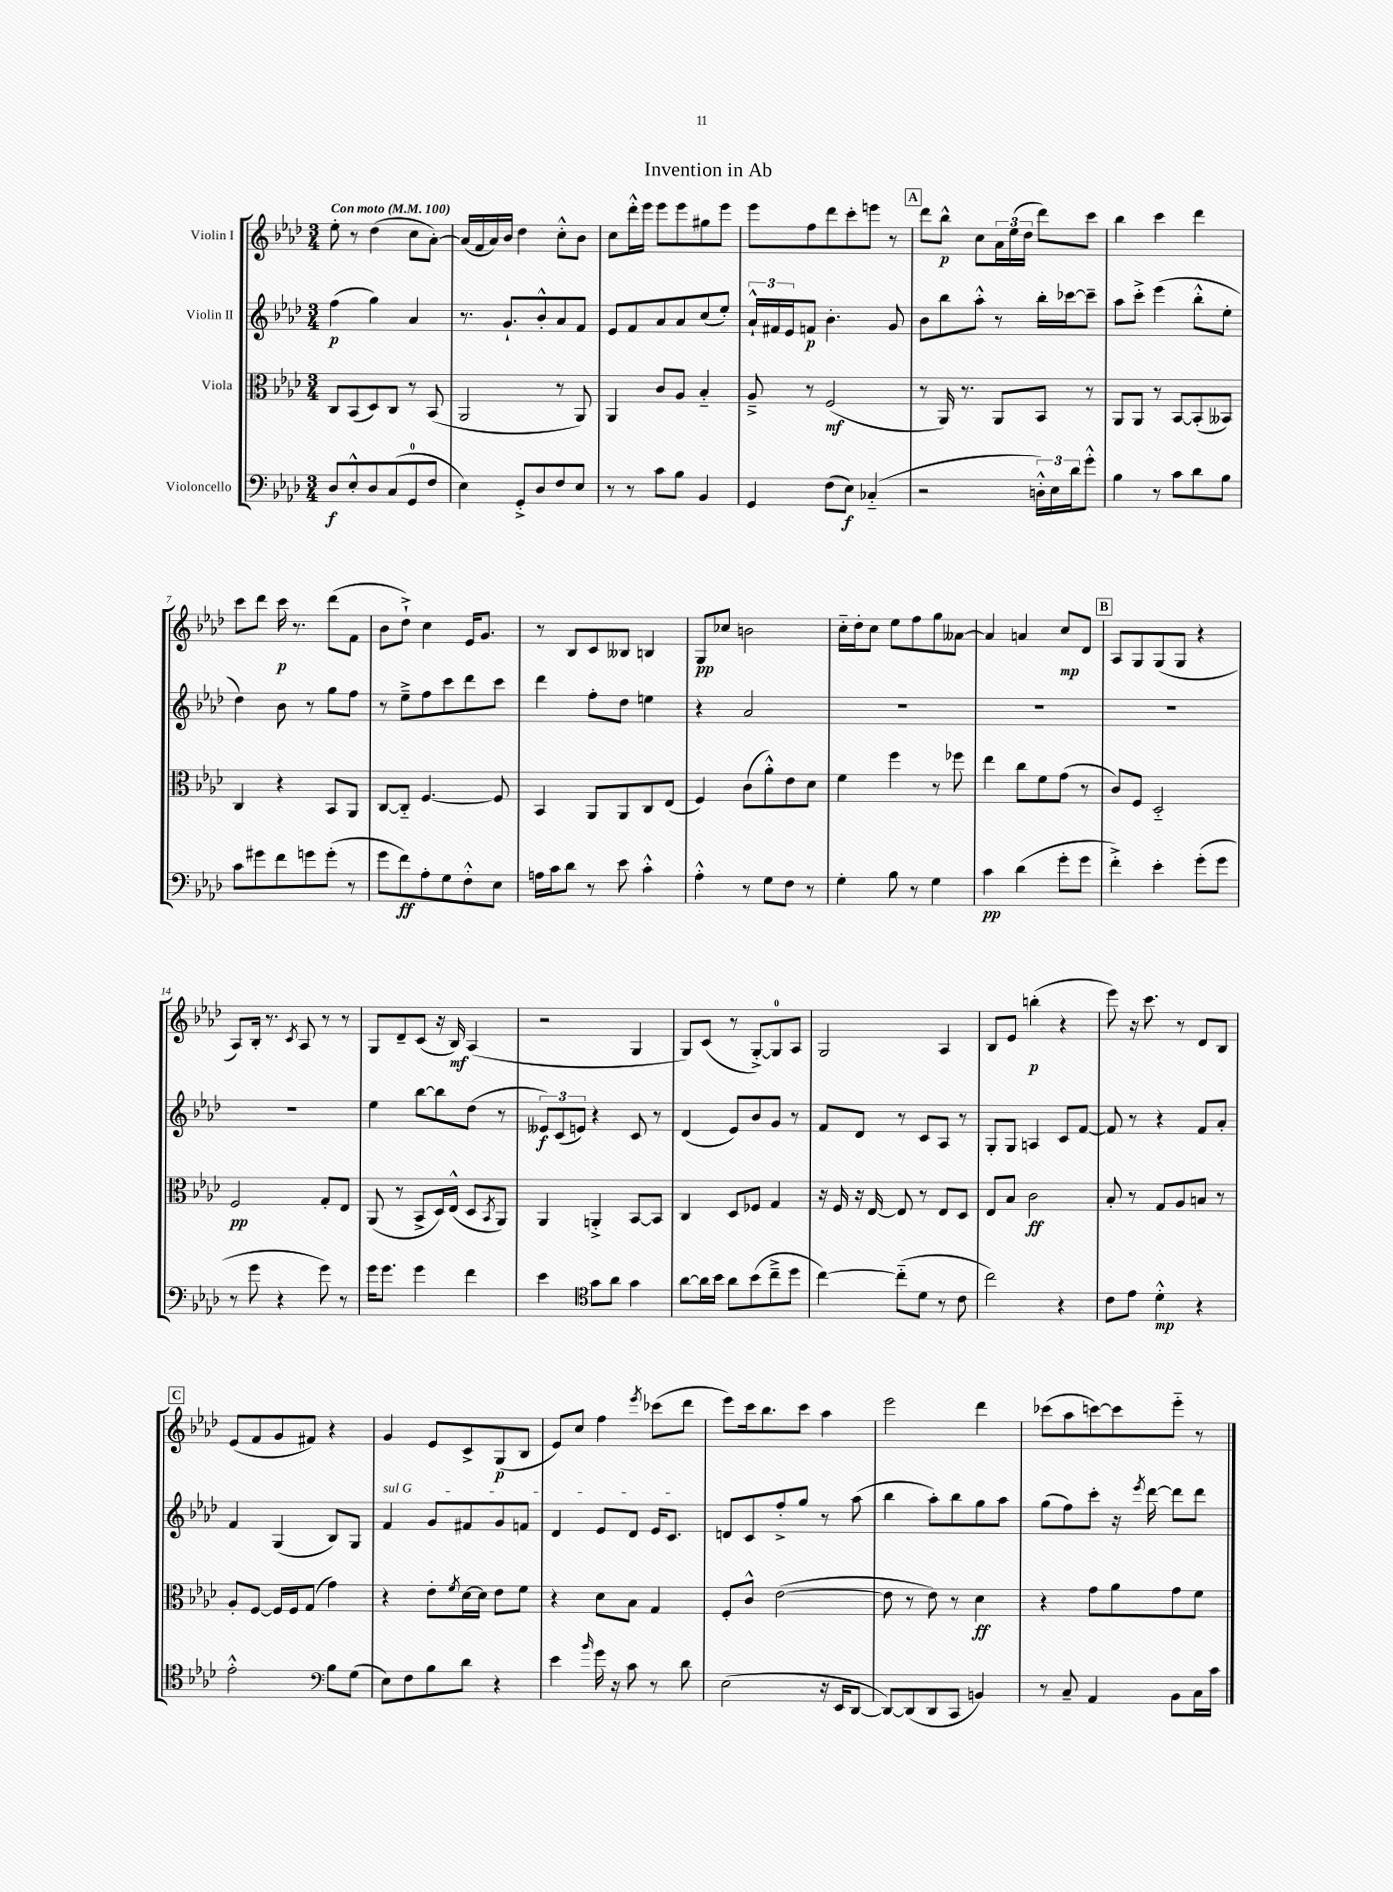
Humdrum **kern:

**kern	**kern	**kern	**kern
*staff4	*staff3	*staff2	*staff1
*clefF4	*clefC3	*clefG2	*clefG2
*k[b-e-a-d-]	*k[b-e-a-d-]	*k[b-e-a-d-]	*k[b-e-a-d-]
*M3/4	*M3/4	*M3/4	*M3/4
*MM100	*MM100	*MM100	*MM100
8D-/L	8C/L	(4ff\	8ee-'\
8E-'^^/	(8BB-/	.	8r
8D-/	8D-/)	4gg\)	(4dd-\
(8C/	8C/J	.	.
8GG/	8r	4a-/	8cc\L
8F/J	(8BB-/	.	[8a-'\J)
=	=	=	=
4E-\)	2AA-/	8.r	(16a-/]LL
.	.	.	16f/
.	.	.	16a-/)
.	.	8.g`/L	16b-/JJ
8GG'^/L	.	.	4dd-\
8D-/	.	8b-'^^/	.
8F/	8r	8a-/	8cc'^^\L
8E-/J	8AA-/)	8f/J	8b-\J
=	=	=	=
8r	4AA-/	8e-/L	8cc\L
8r	.	8f/	16ddd-'^^\L
.	.	.	16eee-\JJ
8c\L	8c/L	8a-/	8eee-\L
8B-\J	8A-/J	8a-/	8eee-\
4BB-/	4B-'~/	(8cc/	8gg#\
.	.	8ee-'/J)	8eee-\J
=	=	=	=
4GG/	8A-~^/	24a-`^^/LL	8eee-\L
.	.	24f#/	.
.	.	24e-/J	.
.	8r	8f/J	8ff\
(8F\L	(2F/	4.b-'\	8ddd-\
8E-\J)	.	.	8ccc'\
(4C-'~/	.	.	8eee\J
.	.	8g/	8r
=	=	=	=
2r	8r	8b-\L	8ddd-\L
.	16AA-/)	8bb-\	8bb-^^\J
.	8.r	.	.
.	.	8aa-'^^\J	8cc\L
.	8AA-/L	8r	24a-\L
.	.	.	(24ee-\
.	.	.	24dd-\JJ
24D'^^\LL)	8BB-/J	16bb-'\LL	8ddd-\L)
24E-\	.	.	.
.	.	[16ccc-\J	.
24d-\J	.	.	.
8g'^^\J	8r	8ccc-~\]J	8ccc\J
=	=	=	=
4B-\	8AA-/L	8aa-\L	4bb-\
.	8AA-/J	8ccc'^\J	.
8r	8r	(4eee-\	4ccc\
8c\L	[8BB-/L	.	.
8d-\	(8BB-'/]	8bb-'^^\L	4ddd-\
8B-\J	8BB--/J)	8ee-'\J	.
=	=	=	=
8c\L	4C/	4dd-\)	8ccc\L
8g#\	.	.	8ddd-\J
8f\	4r	8b-\	16ccc\
.	.	.	8.r
8g\	.	8r	.
(8g'\J	8BB-/L	8gg\L	(8ddd-\L
8r	8AA-/J	8ff\J	8f\J
=	=	=	=
8g\L	[8C/L	8r	8b-\L
8f\)	8C'~/]J	8ee-~^\L	8dd-`^\J)
8A-'\	[4.F/	8ff\	4cc\
8G\	.	8ccc\	.
8F'^^\	.	8ddd-\	16e-/LK
.	.	.	8.g/J
8E-\J	8F/]	8ccc\J	.
=	=	=	=
16A\LL	4BB-/	4ddd-\	8r
16c\J	.	.	.
8d-\J	.	.	8B-/L
8r	8AA-/L	8ff'\L	8c/
8e-\	8AA-/	8dd-\J	8B--/J
4c'^^\	8C/	4ee\	4B/
.	(8E-/J	.	.
=	=	=	=
4A-'^^\	4F/)	4r	8G/L
.	.	.	8cc-/J
8r	(8c\L	2a-/	2b\
8G\L	8a-'^^\)	.	.
8F\J	8e-\	.	.
8r	8d-\J	.	.
=	=	=	=
4G'\	4f\	2.r	16cc'~\LL
.	.	.	16dd-'\J
.	.	.	8cc\J
8B-\	4ff\	.	8ee-\L
8r	.	.	8ff\
4G\	8r	.	8gg\
.	8ff-\	.	[8a--\J
=	=	=	=
4c\	4ee-\	2.r	4a--/]
(4d-\	8cc\L	.	4a/
.	8f\	.	.
8g'\L	(8g\J	.	8cc/L
8g\J	8r	.	8d-/J
=	=	=	=
4f'^\)	8c/L)	2.r	8A-/L
.	8F/J	.	8G/
4e-'\	2D-'~/	.	(8G/
.	.	.	8G/J
(8g'\L	.	.	4r
8g\J	.	.	.
=	=	=	=
8r	2F/	2.r	8A-/L)
8g\	.	.	16B-'/Jk
.	.	.	8.r
4r	.	.	.
.	.	.	8qc/
.	.	.	8A-/
8g\)	8G'/L	.	8r
8r	8E-/J	.	8r
=	=	=	=
16g\LK	(8AA-/	4ee-\	8G/L
8.g\J	.	.	.
.	8r	.	8d-~/
4g\	8BB-^/L	[8bb-\L	(8c/J
.	16D-/L)	8bb-\]	16r
.	(16E-^^/JJ	.	16B-/)
4f\	8D-/L	(8dd-\J	(4A-/
.	8qBB-/	.	.
.	8AA-/J)	8r	.
=	=	=	=
4e-\	4AA-/	12e--/L)	2r
.	.	(12c/	.
.	.	12e/J)	.
*clefC4	*	*	*
8g\L	4AA'^/	4r	.
8a-\J	.	.	.
4g\	[8BB-/L	8c/	4G/
.	8BB-/]J	8r	.
=	=	=	=
[8a-\L	4C/	(4d-/	8G/L)
16a-\]L	.	.	(8c/J
16b-\JJ	.	.	.
8a-\L	8D-/L	8e-/L)	8r
(8b-\	8F-/J	8b-/	[8G'^/L)
8cc~^\	4G/	8g/J	8G/]
8dd-\J	.	8r	8A-/J
=	=	=	=
[4cc\)	16r	8f/L	2G/
.	16F/	.	.
.	16r	8d-/J	.
.	[16E-/	.	.
(8cc'~\]L	8E-/]	8r	.
8d-\J	8r	8c/L	.
8r	8E-/L	8A-/J	4A-/
8c\	8D-/J	8r	.
=	=	=	=
2cc\)	8E-/L	8G'/L	8B-/L
.	8B-/J	8G/J	8e-/J
.	2c\	4A/	(4bb'\
4r	.	8c/L	4r
.	.	[8f/J	.
=	=	=	=
8c\L	8B-'/	8f/]	8eee-\)
8e-\J	8r	8r	16r
.	.	.	8.ccc\
4d-'^^\	8G/L	4r	.
.	8A-/	.	8r
4r	8B/J	8f/L	8d-/L
.	8r	8a-'/J	8B-/J
=	=	=	=
2e-'^^\	8A-'/L	4f/	(8e-/L
.	[8F/J	.	8f/
.	16F/]LL	(4G/	8g/
.	16F/J	.	.
.	(8G/J	.	8f#/J)
*clefF4	*	*	*
8B-\L	4g\)	8B-/L)	4r
(8G\J	.	8G/J	.
=	=	=	=
8E-\L)	4r	4f/	4g/
8F\	.	.	.
8B-\	8e-'\L	8g/L	8e-/L
.	8qf/	.	.
8d-\J	[16d-\L	8f#/	8c^/
.	16d-\]JJ	.	.
4r	8e-\L	8g/	(8G/
.	8f\J	8f/J	8B-/J
=	=	=	=
4e-\	4r	4d-/	8e-/L)
.	.	.	8cc/J
16qqb-/	.	.	.
16g\	8d-\L	8e-/L	4ff\
16r	.	.	.
8c\	8B-\J	8d-/J	.
.	.	.	8qeee-/
8r	4G/	16e-/LK	(8ccc-\L
.	.	8.c/J	.
8d-\	.	.	8ddd-\J
=	=	=	=
(2E-\	8F'/L	8d/L	8eee-\L)
.	8c^^/J	8c/	16ccc\k
.	.	.	8.bb-\
.	([2e-\	8ff'^/	.
.	.	8gg/J	8ccc\J
16r	.	8r	4aa-\
16EE-/LK	.	.	.
[8DD-/J	.	(8aa-\	.
=	=	=	=
8DD-/_L)	8e-\]	4bb-\	2eee-\
(8DD-/]	8r	.	.
8DD-/	8e-\)	8aa-'\L)	.
8CC/J	8r	8bb-\	.
4BB/)	4d-\	8gg\	4ddd-\
.	.	8aa-\J	.
=	=	=	=
8r	4r	(8gg\L	(8ccc-\L
8C~/	.	8ff\)	8aa-\
4AA-/	8g\L	8ccc'\J	[8ccc\)
.	8a-\	16r	8ccc\]
.	.	8qeee-/	.
.	.	[16ddd-\	.
8BB-\L	8g\	8ddd-\]L	8eee-'~\J
16C\L	8f\J	8ddd-\J	8r
16c\JJ	.	.	.
==	==	==	==
*-	*-	*-	*-
